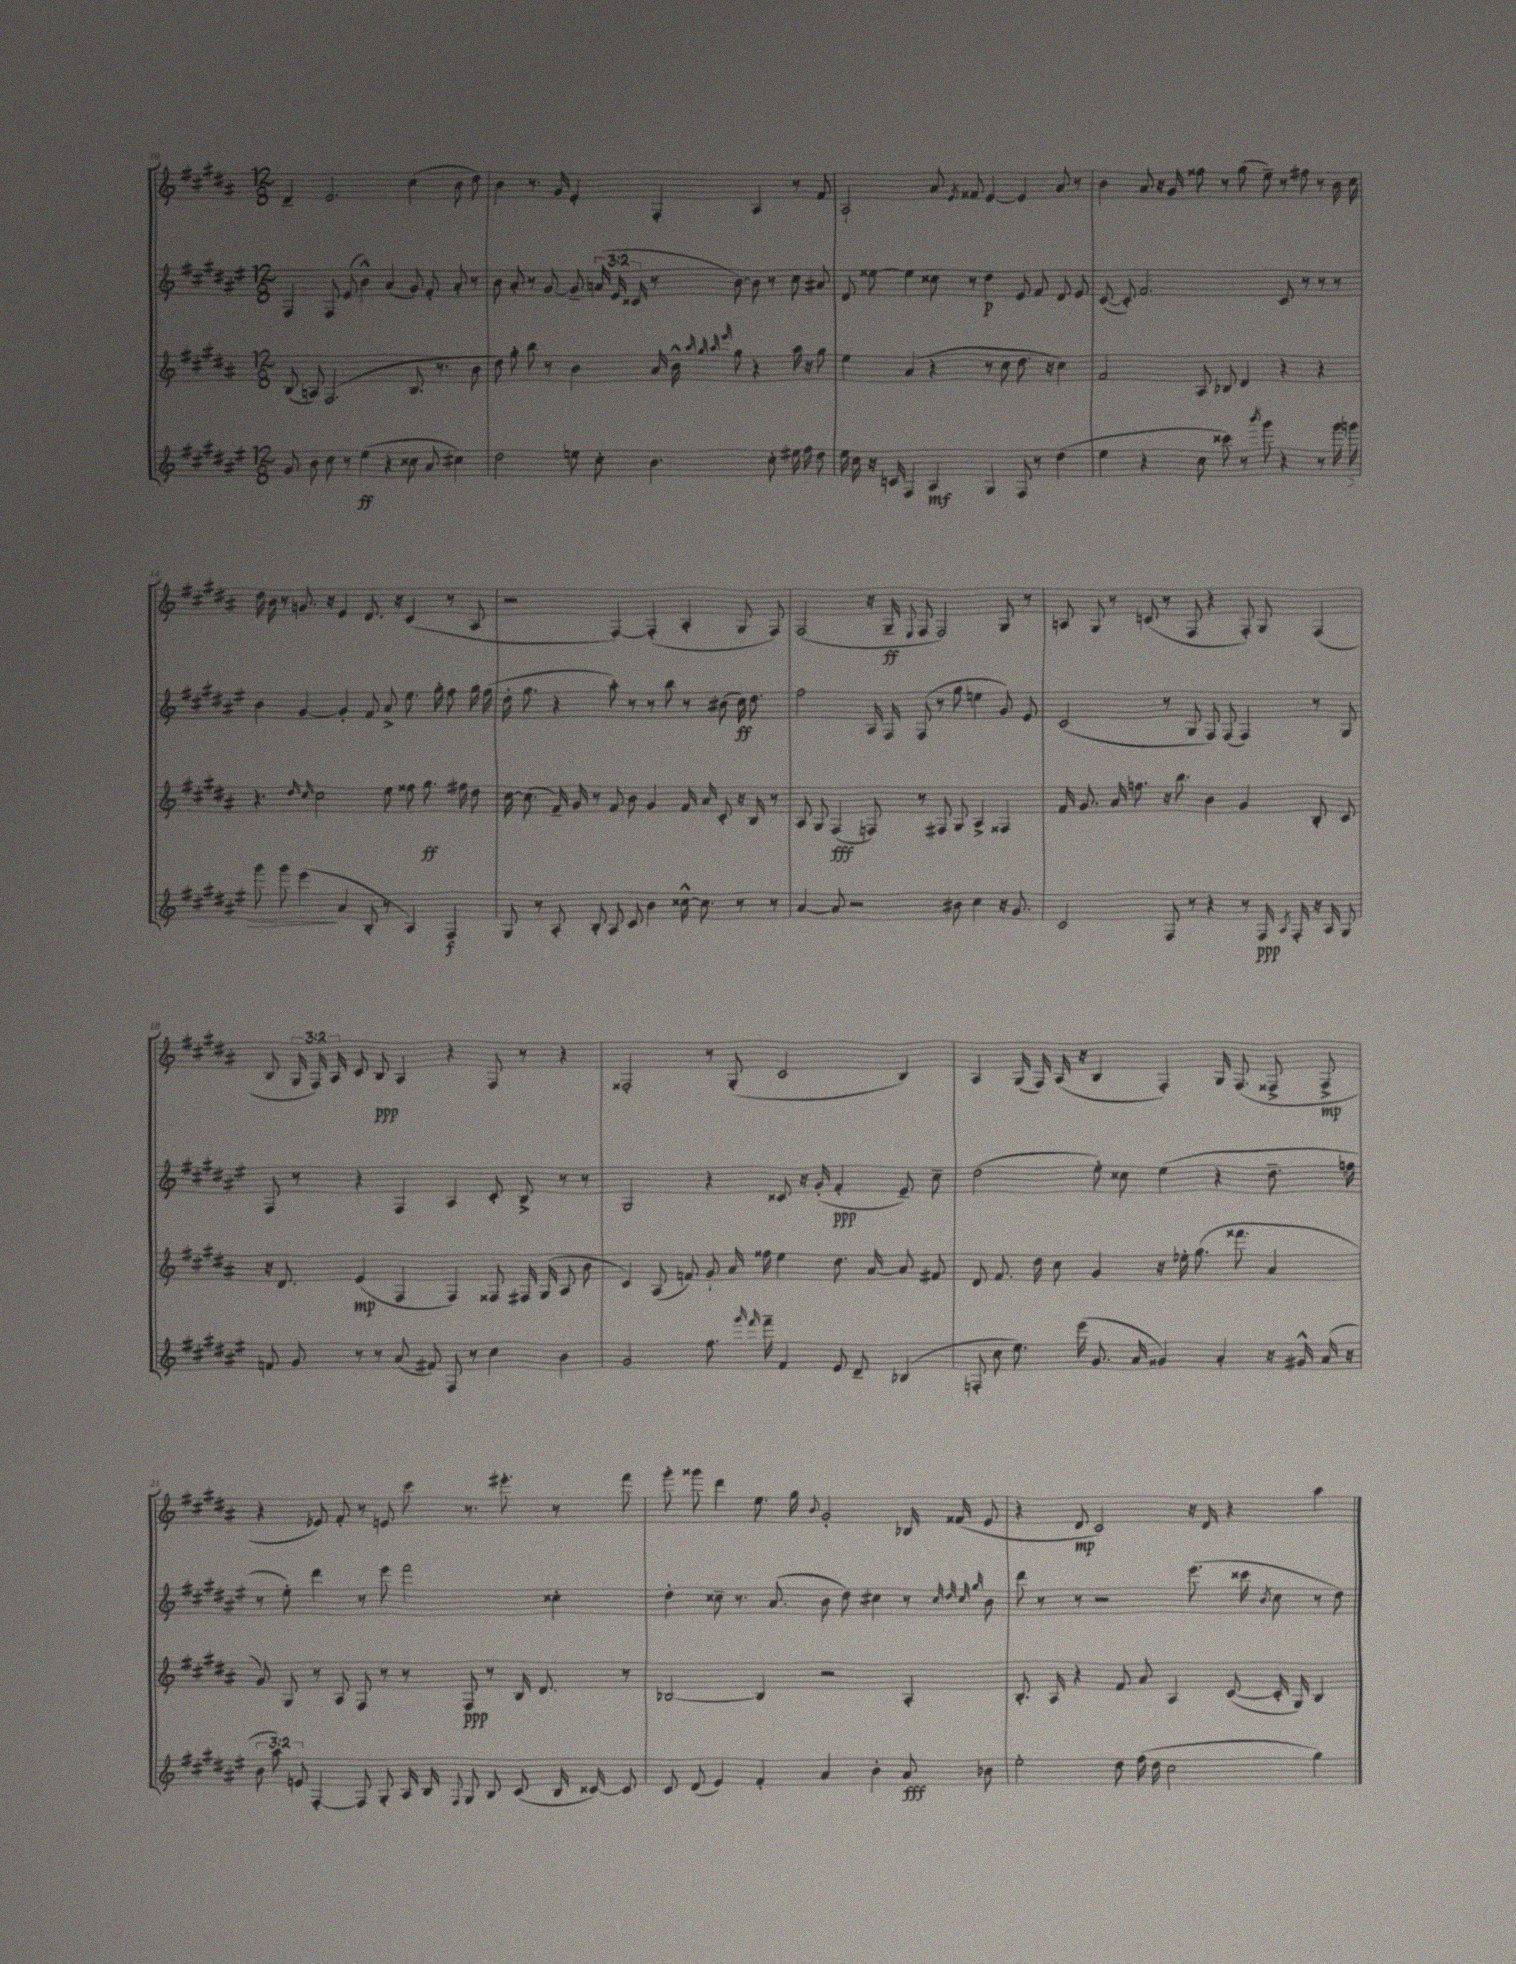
<<
\new StaffGroup <<
\new Staff = "s0" {
    \clef treble \key b \major \numericTimeSignature \time 12/8 \override Staff.TupletNumber.text = #tuplet-number::calc-fraction-text
    \autoBeamOff dis'4-- e'2. cis''4( b'8 dis''8) |
    b'4 r8. gis'16 e'4-. fis4-. ais4 r8 fis'8 |
    ais2-! ais'8 \acciaccatura { e'8 } fisis'8 e'4~ e'4 ais'8 r8 |
    b'4 ais'8 r16 gis'16 fisis''8 r8 gis''8( e''8--) r8 fis''8 r8 b'16 cis''16 |
    dis''16 b'16 r8 g'8. r16 e'4 dis'8. r16 cis'4( r8 ais8 |
    r2 fis4~) fis4-.( ais4-. gis8 fis8) |
    fis2( r16 gis16--\ff \appoggiatura { e8 } fis8 fis2) gis8 r8 |
    a8 gis8 r8 c'8( r8 fis8 r4 fis8-.) gis8 fis4( |
    b8 \tuplet 3/2 { gis16 fis16) ais16 } cis'8 b8\ppp ais4 r4 fis8 r8 r4 |
    fisis2-. r8 gis8-.( cis'2 b4) |
    ais4 gis16( fis16) ais16( r16 b4 fis4-.) gis16 fis8.( fisis8-> fisis8->\mp |
    r4 ees'8) fis'8-. r8 e'8 cis'''8 r8. eis'''8.-. r8 fis'''8 |
    gis'''8-. gisis'''8 dis'''4 e''8. gis''16 \appoggiatura { b'8 } gis'2-. bes16 fisis'16( e'8 |
    r4 dis'8\mp cis'2) r16 dis'16 r4 ais''4 \bar "|." |
}
\new Staff = "s1" {
    \clef treble \key fis \major \numericTimeSignature \time 12/8 \override Staff.TupletNumber.text = #tuplet-number::calc-fraction-text
    \autoBeamOff fis4 fis8 eis'8( b'4-^) ais'4( gis'8) fis'8-. ais'8-. r8 |
    b'8 ais'8-. r8 gis'8~ gis'8-- \tuplet 3/2 { a'16( eis'16 cisis'16 } r8 b'8~) b'8 r8 cis''8 ais'8 |
    dis'8 eisis''8~ eisis''4 cisis''8 r8 dis''4\p eis'8 fis'8 dis'8 eis'8 |
    cis'8~( cis'8-.) fis'2. cis'8 r8 r8 r8 |
    b'4 gis'4~ gis'4-. fis'8 ais'8-> eis''8. gis''16-. fis''8 gis''16 fis''16( |
    dis''16-. gis''8. r4 ais''8-.) r8 r8 b''8 r8 bis'8( cis''16\ff) dis''8. |
    fis''2 ais16 fis16 fis8( r8 gis''8 e''4 gis'8) eis'8 |
    cis'2( r8 gis8 fis8) fis8( fis4) r8 gis8 |
    fis8 r8 r4 fis4 ais4 cis'8-. b8-> r8 r8 |
    gis2 r4 cisis'8 r16 gis'16-.( fis'4-.\ppp eis'8--) cis''8-- |
    dis''2( eis''8-.) cisis''8 eis''4( r4 dis''8.-- f''16 |
    r8 eis''8-.) dis'''4 r8 eis'''8 fis'''2 cisis''4-. |
    dis''4-. cisis''8-- r8. ais'8.( b'8 dis''8) cis''4 r8 \grace { cis''32 dis''32 cis''32 gis''32 } b'8 |
    dis'''8 r8 r8 r2 eis'''8.( cisis'''16 \acciaccatura { b'8 } cis''8 r8 dis''8) \bar "|." |
}
\new Staff = "s2" {
    \clef treble \key b \major \numericTimeSignature \time 12/8
    \autoBeamOff b8( a8) fis2.( b8. r8. b'8 |
    dis''8) gis''8-. b''8 r8 b'4 ais'16 b'16-^ \grace { ais''32 gis''32 ais''32 e'''32 } gis''8 r4 ais''16 r16 gis''8 |
    e''4 ais'4( r4 r8 cis''8 dis''8. r16 cis''4) |
    fis'2 ais8 bes8 dis'4 r4 r4 |
    r4. \grace { dis''16 cis''16 } cis''2 e''8 fisis''8 gis''8.\ff fis''16 dis''8 |
    cis''16~ cis''8.( fis'16--) gis'16 r8 fis'8 b'8 gis'4 fis'16 ais'16 cis'8-. r16 b16 r8 |
    ais8 gis8 fis4\fff( f8) r8 fis8 gis8 ais4-> fisis4 |
    fis'16 gis'8. ais'16 f''8. r16 b''8. b'4 gis'4 b8-. cis'8 |
    r16 dis'8. e'4\mp( fis4 fis4) fisis8 fis16 gis16( ais8 b'8 |
    cis'4) ais8( f'8) gis'8-! ais'16 fisis''16 e''4 dis''8. ais'16~ ais'8 fis'8 |
    dis'8 fis'8. dis''16 cis''8 gis'4 r16 ees''16-. gis''8.( fisis'''8. ais'4 |
    gis'8) gis8 r8 ais8 fis8 r8 r8 fis8\ppp r8 b16 dis'8. r8 |
    bes2~ bes4 r2 ais4-. |
    b8.-. ais16 r4 fis'8 ais'8 ais4 cis'8~( cis'16-. gis16) b4 \bar "|." |
}
\new Staff = "s3" {
    \clef treble \key fis \major \numericTimeSignature \time 12/8 \override Staff.TupletNumber.text = #tuplet-number::calc-fraction-text
    \autoBeamOff gis'8 b'8 cis''8 r8 eis''4\ff( r4 cisis''8 ais'8 cis''4) |
    dis''2 e''8 cis''8-. b'4. cis''8-. eis''16 fis''16 dis''8 |
    eis''16 cis''16 r16 c'16 fis4 ais4\mf gis4 fis8 r8 dis''4( |
    eis''4 r4 cis''8 cisis'''8) r8 \acciaccatura { b'''8 } gis'''8 r4 r8 gis'''16 g'''16\> |
    gis'''8 gis'''8 eis'''4\!( ais'4 b8-. r8 ais4) fis4\f |
    gis8 r8 ais8-. b8-. ais8 cis'8 b'4 cisis''16~-^ cisis''8. r8 r8 |
    ais'4~ ais'8 r2 bis'8 cis''4 r16 gis'8. |
    cis'2 fis8 r8 r4 r8 fis16\ppp \acciaccatura { ais8 } fis16-. r16 ais16 gis8 |
    f'8 gis'8 r8 r8 ais'8( fis'8) fis8 r8 cis''4 b'4 |
    gis'2 fis''8. \grace { gis'''16 fis'''16 } fis'''16-- fis'4 eis'8 dis'8-- bes4( |
    f8-. cis''8 eis''8.) eis'''16( gis'8. ais'16 gisis'4) ais'4-. r16 gis'16-^ ais'16( r16 |
    \tuplet 3/2 { b'8 ais''8) e'8 } fis4~-. fis8 gis8-. ais16 b16 \appoggiatura { fis8 } gis8 b8 cis'8( b16 cisis'16~) cisis'8 |
    cis'8 dis'8( eis'4) fis'4-. ais'4 b'4-. ais'8\fff bes'8 |
    eis''2-. dis''8 fis''16( dis''16 cis''2 gis''4) \bar "|." |
}
>>
>>
\layout { \context { \Score currentBarNumber = #10 } }
